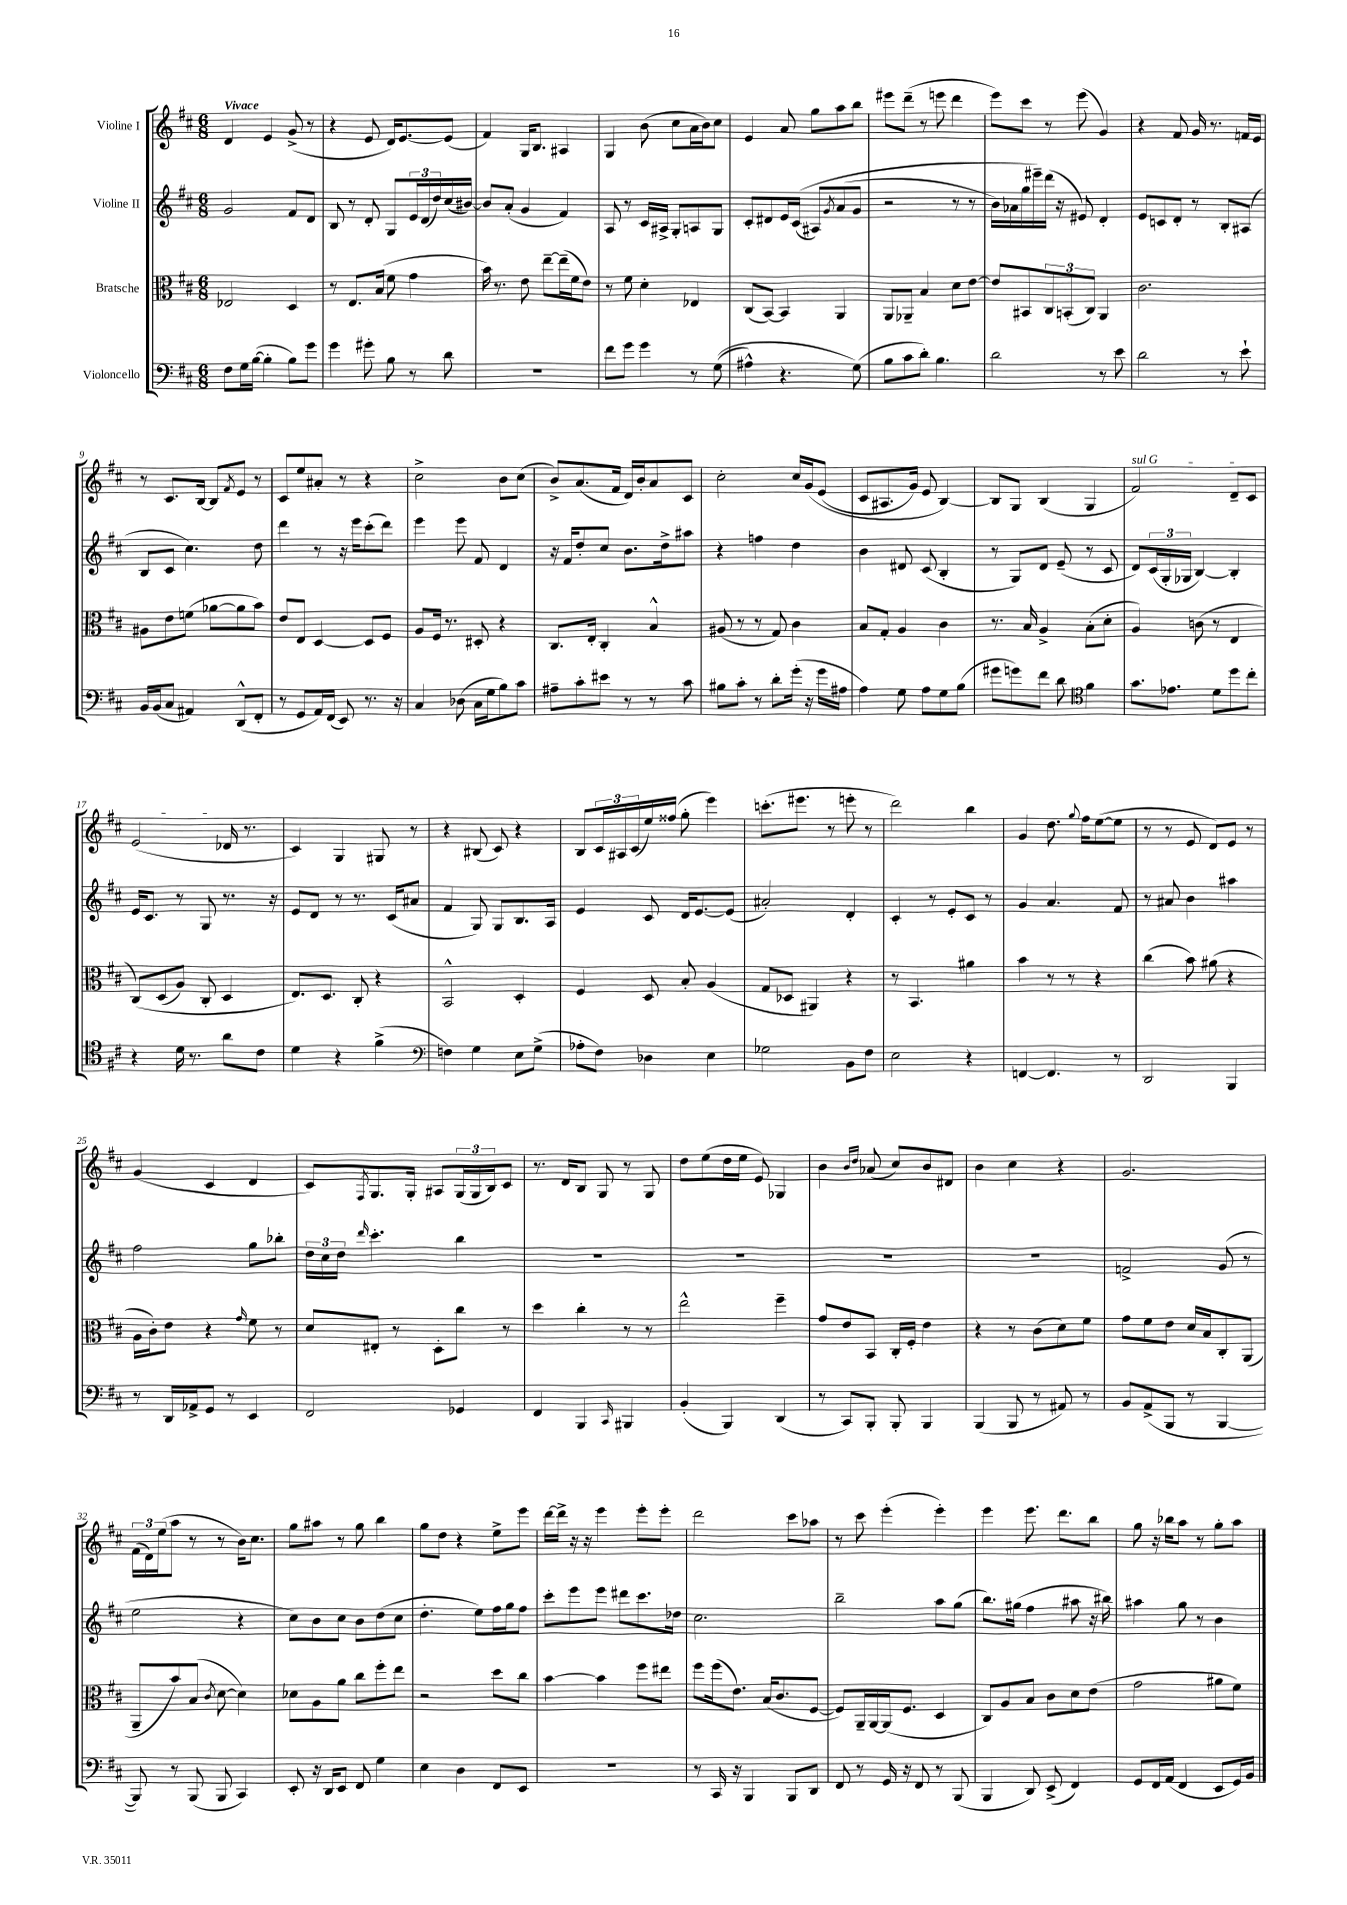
<<
\new StaffGroup <<
\new Staff = "s0" \with { instrumentName = "Violine I" } {
    \clef treble \key d \major \numericTimeSignature \time 6/8 \tempo "Vivace"
    d'4 e'4 g'8->( r8 |
    r4 e'8 d'16) e'8.~ e'8( |
    fis'4) g16 b8. ais4 |
    g4 b'8( cis''8 a'16 b'16) cis''8 |
    e'4 a'8 g''8 a''8 b''8 |
    eis'''8 d'''8--( r8 e'''8 d'''4 |
    e'''8) cis'''8 r8 e'''8( g'4) |
    r4 fis'8 g'16 r8. f'16 e'16 |
    r8 cis'8. b16~ b8 \acciaccatura { fis'8 } e'8 r8 |
    cis'8 e''8 ais'8-. r8 r4 |
    cis''2-> b'8 cis''8( |
    b'8->) a'8.( fis'16 d'16) b'16-. a'8 cis'8 |
    cis''2-. cis''16 g'16\( e'8( |
    cis'8 ais8. g'16) e'8 b4~\) |
    b8 g8 b4( g4 |
    \once \override TextSpanner.bound-details.left.text = \markup { \italic "sul G" } fis'2\startTextSpan) d'8-- cis'8 |
    e'2( des'16\stopTextSpan r8. |
    cis'4) g4 gis8 r8 |
    r4 bis8( cis'8) r4 |
    b8 \tuplet 3/2 { cis'16 ais16 cis'16( } e''16) fisis''16( g''8-. e'''4) |
    c'''8.-.( eis'''8. r8 e'''8-. r8 |
    d'''2) b''4 |
    g'4 d''8. \appoggiatura { g''8 } fis''16 e''8~( e''8 |
    r8 r8 e'8 d'8) e'8 r8 |
    g'4( cis'4 d'4 |
    cis'8) \acciaccatura { fis8 } g8. g16-. ais8 \tuplet 3/2 { g16( g16 b16) } cis'8 |
    r8. d'16 b8 g8 r8 g8 |
    d''8 e''8( d''16 e''16 e'8) ges4 |
    b'4 \grace { b'16 d''16 } aes'8( cis''8) b'8 dis'8 |
    b'4 cis''4 r4 |
    g'2. |
    \tuplet 3/2 { fis'16( d'16) e''16( } a''8 r8 r8 b'16) cis''8. |
    g''8 ais''8 r8 g''8 b''4 |
    g''8 d''8 r4 e''8-> e'''8 |
    d'''16~ d'''16-> r16 r16 e'''4 e'''8-. e'''8-. |
    d'''2 cis'''8 aes''8 |
    r8 cis'''8 e'''4-.( e'''4-.) |
    e'''4 e'''8. d'''8. b''8 |
    g''8 r16 bes''16 a''8 r8 g''8-. a''8 \bar "|." |
}
\new Staff = "s1" \with { instrumentName = "Violine II" } {
    \clef treble \key d \major \numericTimeSignature \time 6/8
    g'2 fis'8 d'8 |
    b8 r8 d'8-. g8 \tuplet 3/2 { e'16 d'16( d''16) } cis''16( bis'16~) |
    bis'8 a'8-.( g'4 fis'4) |
    a8 r8 cis'16 ais16-> g8-. a8 g8 |
    cis'8-. dis'8 e'16 cis'16(\( ais8) \acciaccatura { g'8 } a'8( g'8 |
    r2 r8 r8 |
    b'16) aes'16 g''16 eis'''16--\) d'''16( r16 eis'8) d'4-. |
    e'8 c'8 d'8-. r8 b8-. ais8( |
    b8 cis'8 cis''4.) d''8 |
    d'''4 r8 r16 e'''16 cis'''8-.( d'''8) |
    e'''4 e'''8 fis'8 d'4 |
    r16 fis'16 d''8-. cis''8 b'8. d''16-> ais''8 |
    r4 f''4 d''4 |
    b'4 dis'8 cis'8( b4-. |
    r8 g8) d'8 e'8--( r8 cis'8 |
    d'8) \tuplet 3/2 { cis'16( g16-. ges16 } b4~) b4-. |
    e'16 cis'8. r8 g8 r8. r16 |
    e'8 d'8 r8 r8. cis'16( ais'8 |
    fis'4 g8) g8 b8. a16 |
    e'4 cis'8 d'16 e'8.~ e'8( |
    ais'2-.) d'4-. |
    cis'4-. r8 e'8-. cis'8 r8 |
    g'4 a'4. fis'8 |
    r8 ais'8 b'4 ais''4 |
    fis''2 g''8 bes''8-. |
    \tuplet 3/2 { d''16 cis''16 d''16 } \grace { d'''16 } cis'''4.-. b''4 |
    R2. |
    R2. |
    R2. |
    R2. |
    f'2-> g'8( r8 |
    e''2 r4 |
    cis''8) b'8 cis''8 b'8 d''8( cis''8 |
    d''4.-. e''8) fis''16 g''16 fis''8 |
    cis'''8-. e'''8 e'''8 dis'''8 cis'''8. des''16 |
    cis''2. |
    b''2-- a''8 g''8( |
    b''8.) gis''16( fis''4 ais''8 r16 bis''16) |
    ais''4 g''8 r8 b'4 \bar "|." |
}
\new Staff = "s2" \with { instrumentName = "Bratsche" } {
    \clef alto \key d \major \numericTimeSignature \time 6/8
    ees2 d4 |
    r8 e8. b16( fis'8 g'4 |
    b'16) r8. e'8 e''8~-- e''16--( fis'16 e'8) |
    r8 fis'8 d'4-. ees4 |
    cis8( b,8~) b,4 a,4 |
    a,8 aes,8-- b4 d'8 e'8~ |
    e'8 bis,8 \tuplet 3/2 { cis8 b,8-.( cis8) } a,4 |
    cis'2. |
    ais8 e'8 f'8( aes'8~ aes'8 b'8) |
    e'8 e8 d4~ d8 fis8 |
    a8 fis16 r8. dis8-. r4 |
    cis8. e16-. cis4-. b4-^ |
    ais8( r8 r8 g8) cis'4 |
    b8 g8-. a4 cis'4 |
    r8. b16 a4-> b8-.( d'8-. |
    a4) c'8( r8 e4 |
    cis8)\( d8( a8) cis8-. d4 |
    e8.\) d8. cis8-. r4 |
    b,2-^ d4-. |
    fis4 d8 b8-. a4( |
    g8 des8 ais,4) r4 |
    r8 b,4. ais'4 |
    b'4 r8 r8 r4 |
    cis''4( b'8) ais'8( r4 |
    a16 cis'16-.) e'8 r4 \grace { g'16 } fis'8 r8 |
    d'8 eis8-. r8 d8-. cis''8 r8 |
    d''4 cis''4-. r8 r8 |
    e''2-^ fis''4-- |
    g'8 e'8 b,8 cis16-. fis16-. e'4 |
    r4 r8 cis'8( d'8) fis'8 |
    g'8 fis'8 e'8 d'16 b16 cis8-. a,8( |
    a,8-- b'8) b8( \acciaccatura { cis'8 } d'8~ d'4) |
    des'8 a8 a'8 cis''8 fis''8-. e''8 |
    r2 d''8 cis''8 |
    b'4~ b'4 fis''8 eis''8 |
    fis''8 fis''16( e'8.) b16( cis'8. fis8~ |
    fis8) a,16-- a,16~ a,16( fis8. d4 |
    cis8) a8 b8 cis'8 d'8 e'8( |
    g'2 ais'8 fis'8) \bar "|." |
}
\new Staff = "s3" \with { instrumentName = "Violoncello" } {
    \clef bass \key d \major \numericTimeSignature \time 6/8
    fis8 g16 b16~( b4-. b8) g'8 |
    g'4 gis'8-. b8 r8 d'8 |
    R2. |
    fis'8 g'8 g'4 r8 g8(\( |
    ais4-^) r4. g8(\) |
    b8 cis'8 d'8-.) b4. |
    d'2 r8 e'8 |
    d'2 r8 e'8-! |
    b,16 b,16( cis8 ais,4) d,8-^( fis,8-. |
    r8 g,8 a,16) fis,16( e,8) r8. r16 |
    cis4 des8( cis16 g16 b8) cis'8 |
    ais8-- cis'8-. eis'8 r8 r8 cis'8 |
    bis8 cis'8-. r8 d'8-. g'16-.( r16 g'16 ais16 |
    a4) g8 a8 g8 b8( |
    gis'8 g'8) fis'8 d'8 \clef tenor fis'4 |
    g'8. ees'8. d'8 d''8 cis''8-. |
    r4 d'16 r8. a'8 cis'8 |
    d'4 r4 fis'4->( |
    \clef bass f4) g4 e8 g8->( |
    aes8-. fis8) des4 e4 |
    ges2 b,8 fis8 |
    e2 r4 |
    f,4~ f,4. r8 |
    d,2 b,,4 |
    r8 d,16 aes,16-> g,8 r8 e,4 |
    fis,2 ges,4 |
    fis,4 b,,4 \grace { cis,16 } bis,,4 |
    b,4-.( b,,4) d,4( |
    r8 cis,8) b,,8-. b,,8-. b,,4 |
    b,,4( b,,8 r8 ais,8) r8 |
    b,8 a,8->( b,,8 r8 b,,4~ |
    b,,8) r8 b,,8( b,,8 cis,4) |
    e,8-. r16 d,16 e,8 fis,8 g4 |
    e4 d4 fis,8 e,8 |
    R2. |
    r8 cis,16 r16 b,,4 b,,8 d,8 |
    fis,8 r8 g,16 r16 fis,8 r8 b,,8( |
    b,,4 d,8) e,8->( fis,4) |
    g,8 fis,16 a,16( fis,4 e,8 g,16) b,16 \bar "|." |
}
>>
>>
